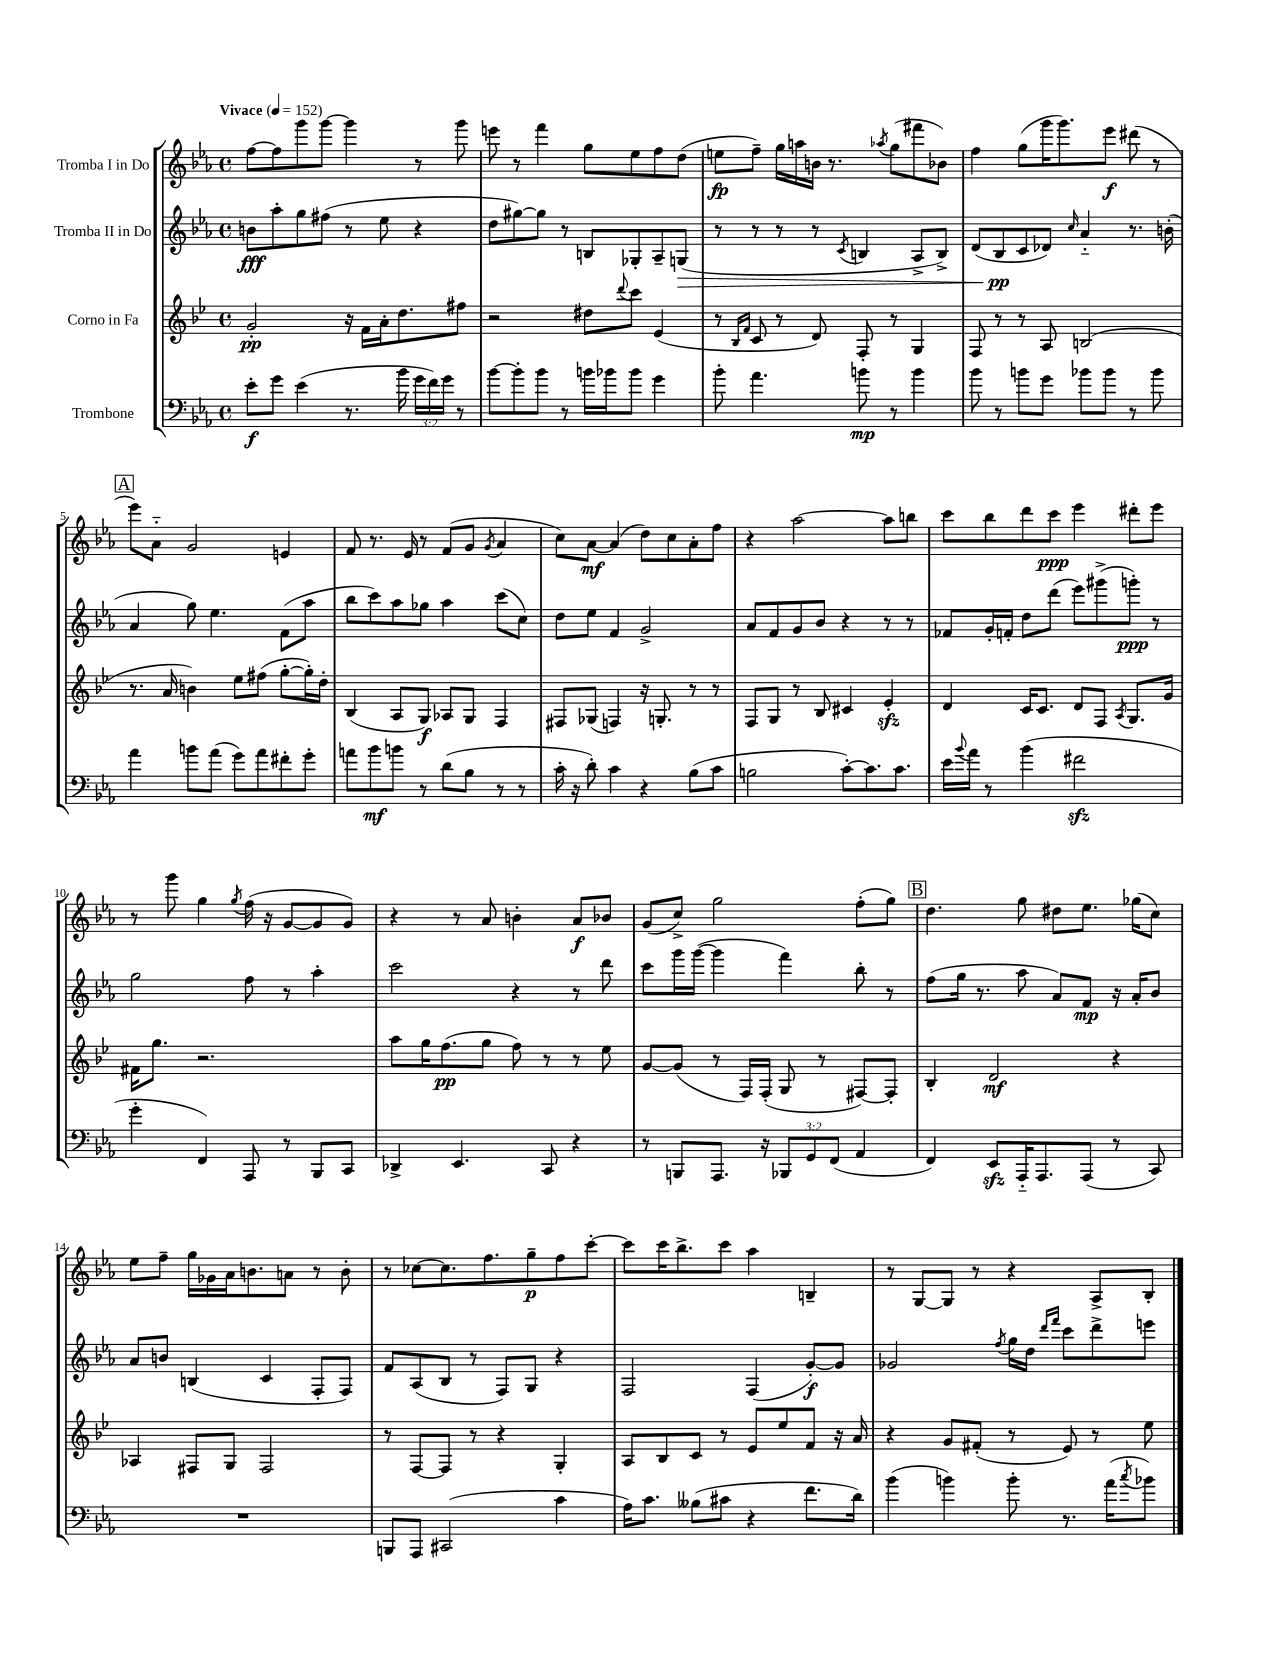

**kern	**kern	**kern	**kern
*staff4	*staff3	*staff2	*staff1
*clefF4	*clefG2	*clefG2	*clefG2
*k[b-e-a-]	*k[b-e-]	*k[b-e-a-]	*k[b-e-a-]
*M4/4	*M4/4	*M4/4	*M4/4
*met(c)	*met(c)	*met(c)	*met(c)
*MM152	*MM152	*MM152	*MM152
8e-'\L	2g'/	8b\L	[8ff\L
8g\J	.	8aa-'\	8ff\]
(4e-\	.	8gg\	8ggg\
.	.	(8ff#\J	[8ggg\J
8.r	16r	8r	4ggg\]
.	16f\LL	.	.
.	16a'\J	8ee-\	.
16b-\	8.dd\	.	.
24g\LL	.	4r	8r
24f\)	.	.	.
24g\JJ	.	.	.
8r	8ff#\J	.	8ggg\
=	=	=	=
[8b-\L	2r	8dd\L	8eee\
8b-'\]	.	[8gg#\)	8r
8b-\J	.	8gg#\]J	4fff\
8r	.	8r	.
16b\LL	8dd#\L	8B/L	8gg\L
16b-\J	.	.	.
.	8qqddd/	.	.
8b-\J	8ccc\J	8G-'/	8ee-\
4g\	(4e-/	8A-~/	8ff\
.	.	(8G/J	(8dd\J
=	=	=	=
8b-'\	8r	8r	8ee\L
.	16qqB-/LL	.	.
.	16qqf/JJ	.	.
4.a-\	8c/	8r	8ff~\J)
.	8r	8r	16gg\LL
.	.	.	16aa\
.	8d/)	8r	16b\JJ
.	.	.	8.r
.	.	8qc/	.
8b\	8F'/	4B/	.
.	.	.	8qaa-/
8r	8r	.	(8gg\L
4b\	4G/	8A-^/L	8fff#\
.	.	8B^/J)	8b-\J)
=	=	=	=
8b-\	8F/	(8d/L	4ff\
8r	8r	8B-/	.
8b\L	8r	8c/	(8gg\L
8g\J	8A/	8d-/J)	16ggg\K
.	.	.	8.ggg\)
.	.	16qqcc/	.
8b-\L	(2B/	4a-'~/	.
8b-\J	.	.	8eee-\J
8r	.	8.r	(8ddd#\
8b-\	.	.	8r
.	.	(16b'\	.
=	=	=	=
4a-\	8.r	4a-/	8eee-\L)
.	.	.	8a-'~\J
.	16a/	.	.
8b\L	4b\)	8gg\)	2g/
(8a-\J	.	4.ee-\	.
8g\L)	8ee-\L	.	.
8a-\	(8ff#\J	.	.
8f#'\	[8gg'\L	(8f\L	4e/
8g'\J	16gg'\]L)	8aa-\J	.
.	16dd'\JJ	.	.
=	=	=	=
8a\L	(4B-/	8bb-\L	8f/
8b-\	.	8ccc\)	8.r
8b\J	8A/L	8aa-\	.
.	.	.	16e-/
8r	8G/J)	8gg-\J	8r
(8d\L	8A-/L	4aa-\	(8f/L
8B-\J	8G/J	.	8g/J
.	.	.	8qg/
8r	4F/	(8ccc\L	4a-/
8r	.	8cc\J)	.
=	=	=	=
16c'\	8F#/L	8dd\L	8cc\L)
16r	.	.	.
8d'\)	(8G-/J	8ee-\J	[8a-\J
4c\	4F/)	4f/	(4a-/]
4r	16r	2g^/	8dd\L)
.	8.G'/	.	.
.	.	.	8cc\
(8B-\L	8r	.	8a-'\
8c\J	8r	.	8ff\J
=	=	=	=
2B\	8F/L	8a-/L	4r
.	8G/J	8f/	.
.	8r	8g/	[2aa-\
.	8B-/	8b-/J	.
[8c'\L)	4c#/	4r	.
8.c\]	.	.	.
.	4e-'/	8r	8aa-\]L
8.c\J	.	.	.
.	.	8r	8bb\J
=	=	=	=
16e-\LL	4d/	8f-/L	8ccc\L
8qqb-/	.	.	.
16a-\JJ	.	.	.
8r	.	16g'/L	8bb-\
.	.	16f'/JJ	.
(4b-\	16c/LK	8dd\L	8ddd\
.	8.c/J	.	.
.	.	(8ddd\J	8ccc\J
2f#\	8d/L	8eee-\L)	4eee-\
.	8F/J	(8ggg#^\	.
.	8qA/	.	.
.	8.G/L	8ggg'\J)	8ddd#'\L
.	.	8r	8eee-\J
.	16g/Jk	.	.
=	=	=	=
4g'\	16f#\LK	2gg\	8r
.	8.gg\J	.	.
.	.	.	8ggg\
4FF/)	2.r	.	4gg\
.	.	.	8qgg/
8AAA-/	.	8ff\	(16ff\
.	.	.	16r
8r	.	8r	[8g/L
8BBB-/L	.	4aa-'\	8g/]
8CC/J	.	.	8g/J)
=	=	=	=
4DD-^/	8aa\L	2ccc\	4r
.	16gg\K	.	.
.	(8.ff\	.	.
4.EE-/	.	.	8r
.	8gg\J	.	8a-/
.	8ff\)	4r	4b'\
8CC/	8r	.	.
4r	8r	8r	8a-/L
.	8ee-\	8ddd\	8b-/J
=	=	=	=
8r	[8g/L	8ccc\L	(8g/L
8BBB/L	(8g/]J	16ggg\L	8cc^/J)
.	.	([16ggg\JJ	.
8.AAA-/J	8r	4ggg\]	2gg\
.	16F/LL)	.	.
16r	(16F'/JJ	.	.
12BBB-/L	8G/	4fff\)	.
12GG/	.	.	.
.	8r	.	.
(12FF/J	.	.	.
4AA-/	[8F#/L)	8bb-'\	(8ff'\L
.	8F#'/]J	8r	8gg\J)
=	=	=	=
4FF/)	4B-'/	(8ff\L	4.dd\
.	.	16gg\Jk	.
.	.	8.r	.
8EE-/L	2d/	.	.
16AAA-'~/K	.	8aa-\	8gg\
8.AAA-/	.	.	.
.	.	8a-/L)	8dd#\L
(8AAA-/J	.	8f/J	8.ee-\J
8r	4r	16r	.
.	.	16a-'/LK	(16gg-\LK
8CC/)	.	8b-/J	8cc\J)
=	=	=	=
1r	4A-/	8a-/L	8ee-\L
.	.	8b/J	8ff~\J
.	8F#/L	(4B/	16gg\LL
.	.	.	16g-\
.	8G/J	.	16a-\J
.	.	.	8.b\
.	2F#/	4c/	.
.	.	.	8a\J
.	.	8F'/L	8r
.	.	8F/J)	8b'\
=	=	=	=
8BBB/L	8r	8f/L	8r
8AAA-/J	[8F/L	(8A-/	[8cc-\L
(2CC#/	8F/]J	8B-/J	8.cc-\]
.	8r	8r	.
.	.	.	8.ff\
.	4r	8F/L)	.
.	.	8G/J	8gg~\
4c\	4G'/	4r	8ff\
.	.	.	[8ccc'\J
=	=	=	=
16A-\LK)	8A/L	2F/	8ccc\]L
8.c\J	.	.	.
.	8B-/	.	16ccc\K
.	.	.	8.bb-^\
(8B--\L	8c/J	.	.
8c#\J	8r	.	8ccc\J
4r	8e-/L	(4F/	4aa-\
.	8ee-/	.	.
8.f\L	8f/J	[8g'/L)	4B~/
.	16r	8g/]J	.
16d\Jk)	16a/	.	.
=	=	=	=
(4b-\	4r	2g-/	8r
.	.	.	[8G/L
4b\)	8g/L	.	8G/]J
.	(8f#'/J	.	8r
.	.	8qff/	.
8b'\	8r	16gg\LL	4r
.	.	16dd\JJ	.
.	.	16qqddd/LL	.
.	.	16qqfff/JJ	.
8.r	8e-/)	8ccc\L	.
.	8r	8ddd^\	8A-^/L
(16a-\LK	.	.	.
8qcc/	.	.	.
8b-\J)	8ee-\	8eee\J	8B-'/J
==	==	==	==
*-	*-	*-	*-
